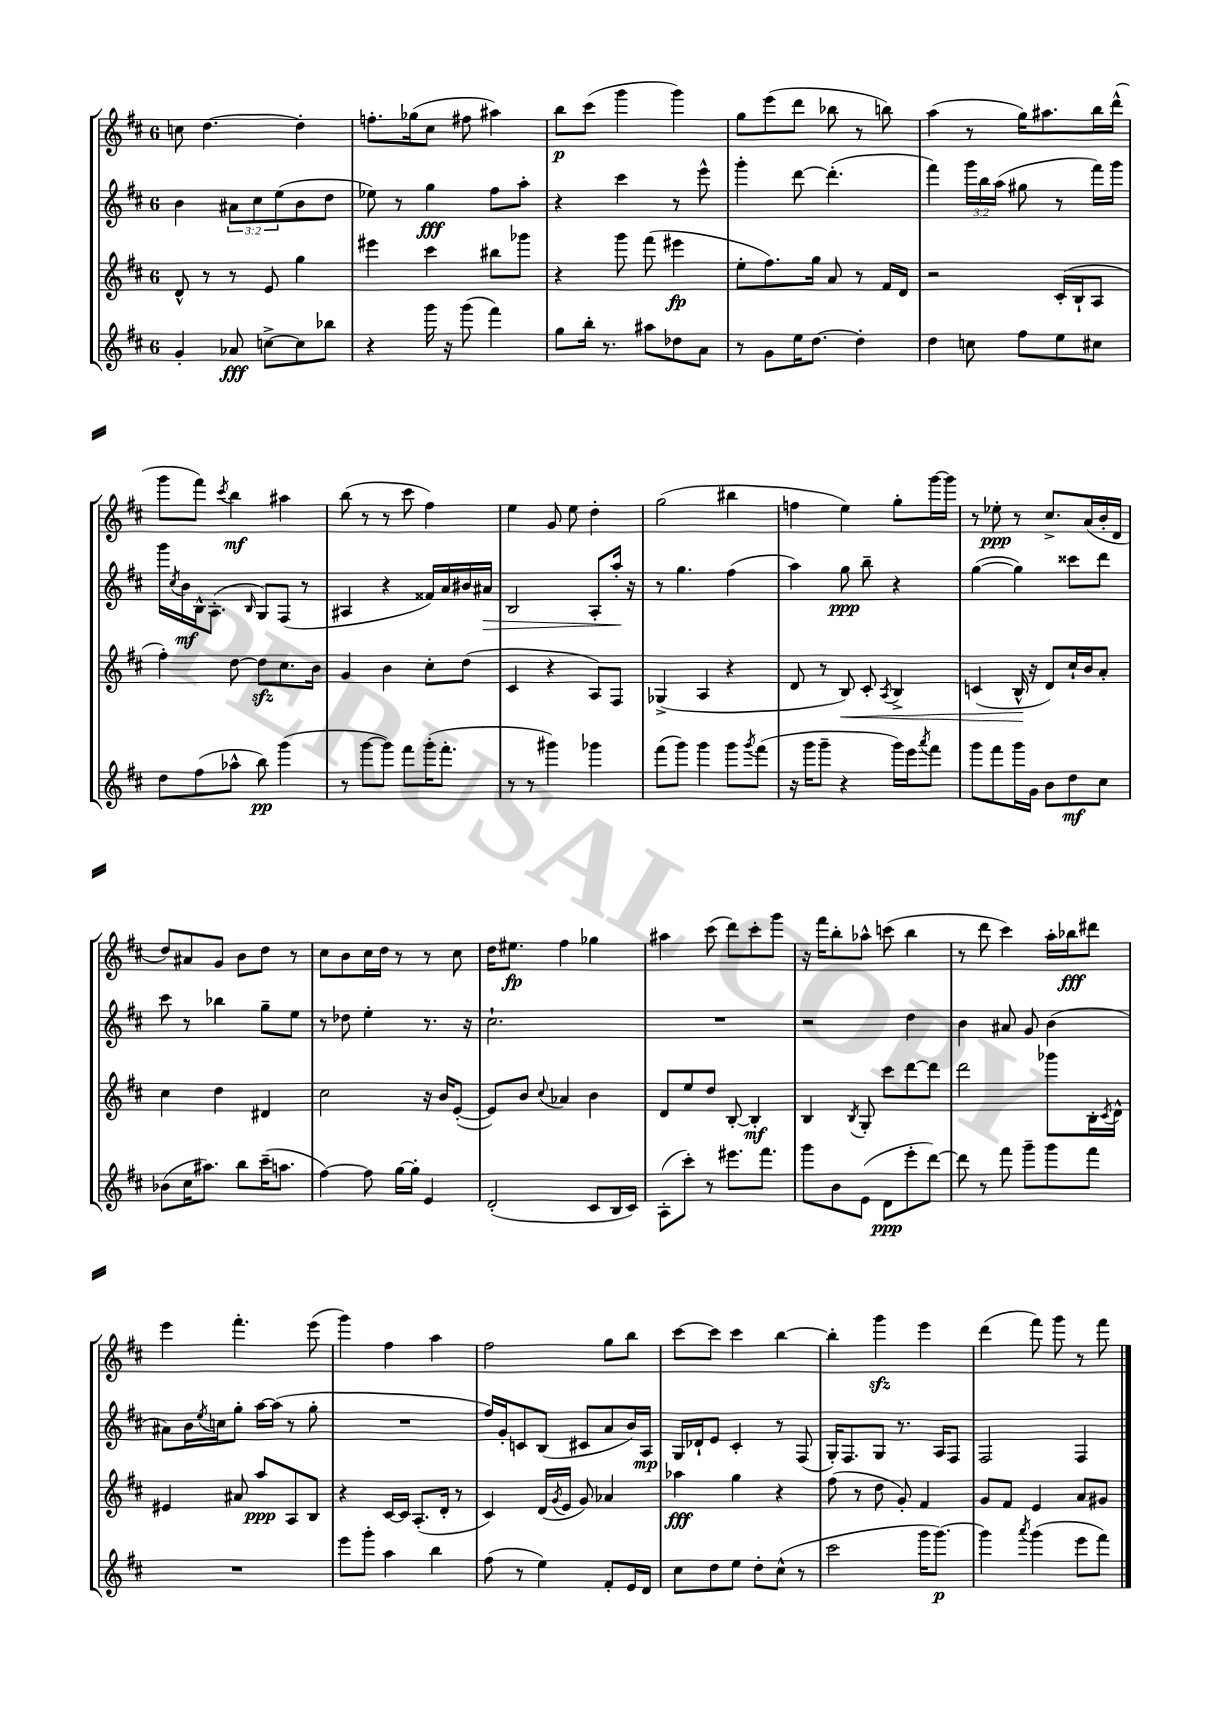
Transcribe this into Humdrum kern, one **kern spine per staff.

**kern	**kern	**kern	**kern
*staff4	*staff3	*staff2	*staff1
*clefG2	*clefG2	*clefG2	*clefG2
*k[f#c#]	*k[f#c#]	*k[f#c#]	*k[f#c#]
*M6/8	*M6/8	*M6/8	*M6/8
4g'	8d^^	4b	8cc
.	8r	.	[4.dd
8a-	8r	12a#	.
.	.	12cc#	.
[8cc^	8e	.	.
.	.	(12ee	.
8cc]	4gg	8b	4dd']
8bb-	.	8dd	.
=	=	=	=
4r	4eee#	8ee-)	8.ff'
.	.	8r	.
.	.	.	(16gg-
16ggg	4ccc#	4gg	8cc#
16r	.	.	.
(8ggg	.	.	8ff#
4fff#)	8bb#	8ff#	4aa#)
.	8ggg-	8aa'	.
=	=	=	=
8gg	4r	4r	8bb
16bb'	.	.	(8ccc#
8.r	.	.	.
.	8ggg	4ccc#	4ggg
8aa#	(8fff#	.	.
8dd-	4eee#	8r	4ggg)
8a	.	8eee^^	.
=	=	=	=
8r	8ee'	4ggg'	8gg
8g	8.ff#)	.	(8eee
16ee	.	[8ddd	8ddd
[8.dd	16gg	.	.
.	8a	(4.ddd']	8bb-
4dd']	8r	.	8r
.	16f#	.	8bb)
.	16d	.	.
=	=	=	=
4dd	2r	4fff#)	(4aa
8cc	.	24ggg	8r
.	.	24bb	.
.	.	(24aa	.
8ff#	.	8gg#	16gg)
.	.	.	8.aa#
8ee	(16c#'	8r	.
.	16B`	.	.
8cc#	8A	16fff#)	16bb
.	.	16ggg	(16ddd^^
=	=	=	=
8dd	4ff#')	16ggg	8ggg
.	.	8qcc#	.
.	.	16b	.
(8ff#	.	16B^^	8fff#)
.	.	(8.A'	.
.	.	.	8qccc#
8aa-^^	[8dd	.	4bb
.	.	16qqB	.
8bb)	8dd]	8G)	.
(4ggg	8.cc#	(8F#	4aa#
.	.	8r	.
.	16b	.	.
=	=	=	=
8r	4g	4A#	(8bb
[8ggg	.	.	8r
8ggg])	4b	4r	8r
8fff#	.	.	8ccc#
(16ggg'	8cc#'	16f##)	4ff#)
8.fff#'	.	16a	.
.	(8dd	16b#	.
.	.	16a#	.
=	=	=	=
8r	4c#	2B	4ee
8r	.	.	.
4ggg#)	4r	.	8g
.	.	.	8ee
4ggg-	8A)	8A'	4dd'
.	8F#	16aa'	.
.	.	16r	.
=	=	=	=
(8fff#	(4G-^	8r	(2gg
8ggg)	.	4.gg	.
4ggg	4A	.	.
8ggg	4r	(4ff#	4bb#
8qggg	.	.	.
(8fff#	.	.	.
=	=	=	=
16r	8d	4aa)	4ff
16ggg	.	.	.
8ggg~	8r	.	.
4r	8B)	8gg	4ee)
.	8c#'	8bb~	.
.	8qA	.	.
16ggg)	4B^	4r	8gg'
16eee	.	.	.
8qaaa	.	.	.
8fff#	.	.	[16ggg
.	.	.	16ggg]
=	=	=	=
8ggg	(4c	([4gg	8r
8fff#	.	.	8ee-'
16ggg	16B^^	4gg])	8r
16g	16r	.	.
8b	8d)	.	8.cc#^
8dd	16cc#`	8ccc##	.
.	16b	.	(16a
8cc#	8a'	8ddd	16b'
.	.	.	16d
=	=	=	=
(8b-	4cc#	8ccc#	8dd)
16cc#	.	8r	8a#
8.aa#)	.	.	.
.	4dd	4bb-	8g
8bb	.	.	8b
(16ccc#~	4d#	8gg~	8dd
8.aa	.	.	.
.	.	8ee	8r
=	=	=	=
[4ff#)	2cc#	8r	8cc#
.	.	8dd-	8b
8ff#]	.	4ee'	16cc#
.	.	.	16dd
[16gg	.	.	8r
16gg']	.	.	.
4e	16r	8.r	8r
.	16b	.	.
.	([8e'	.	8cc#
.	.	16r	.
=	=	=	=
(2d'	8e])	2.cc#`	16dd
.	.	.	8.ee#
.	8b	.	.
.	8qqcc#	.	.
.	4a-	.	4ff#
8c#	4b	.	4gg-
16B	.	.	.
16c#)	.	.	.
=	=	=	=
(8A'	8d	2.r	4aa#
8ccc#')	8ee	.	.
8r	8dd	.	(8ccc#
8.eee#	[8B'	.	8ddd)
.	4B']	.	8ccc#'
8.fff#	.	.	.
.	.	.	8ggg
=	=	=	=
8ggg	4B	2r	16r
.	.	.	16fff#
8b	.	.	8bb'
.	8qB	.	.
(8e	8G'	.	8aa-^^
8d	8ccc#	.	(8ccc
8eee'	[8ddd	4dd	4bb
[8ddd)	8ddd]	.	.
=	=	=	=
8ddd]	2ddd	4b	8r
8r	.	.	8ddd
8fff#	.	8a#	4ccc#)
8ggg~	.	8g	.
8ggg	8ggg-	(4b	16aa'
.	.	.	16bb-
8fff#	16B'	.	8ddd#
.	8qc#	.	.
.	16d^^	.	.
=	=	=	=
2.r	4e#	8a#)	4eee
.	.	16b	.
.	.	8qee	.
.	.	16cc	.
.	8a#	8gg'	4.fff#'
.	8aa	[16aa	.
.	.	(16aa]	.
.	8A	8r	.
.	8B	8gg'	(8eee
=	=	=	=
8eee	4r	2.r	4ggg)
8ggg'	.	.	.
4aa	[16c#	.	4ff#
.	16c#]	.	.
.	(8.A'	.	.
4bb	.	.	4aa
.	16d'	.	.
.	8r	.	.
=	=	=	=
(8ff#	4c#)	16ff#)	2ff#
.	.	16g'	.
8r	.	8c	.
4ee)	(16d	(8B	.
.	8qg	.	.
.	16e	.	.
.	8g)	8c#	.
8f#'	4a-	8a	8gg
16e	.	16b)	8bb
16d	.	16A	.
=	=	=	=
8cc#	4aa-	16G	[8ccc#
.	.	16d-`	.
8dd	.	8e	8ccc#]
8ee	4gg	4c#'	4ccc#
8dd'	.	.	.
(8cc#^^	4r	8r	[4bb
8r	.	(8F#	.
=	=	=	=
2ccc#	(8ff#	16G')	4bb']
.	.	8.F#	.
.	8r	.	.
.	8dd	8G	4ggg
.	8g')	8.r	.
16ggg	4f#	.	4eee
[8.ggg)	.	16A	.
.	.	8F#	.
=	=	=	=
4ggg]	8g	2F#	(4ddd
.	8f#	.	.
8qaaa	.	.	.
(4ggg	4e	.	8fff#)
.	.	.	8ggg
8eee	8a	4F#	8r
8fff#)	8g#	.	8fff#
==	==	==	==
*-	*-	*-	*-
